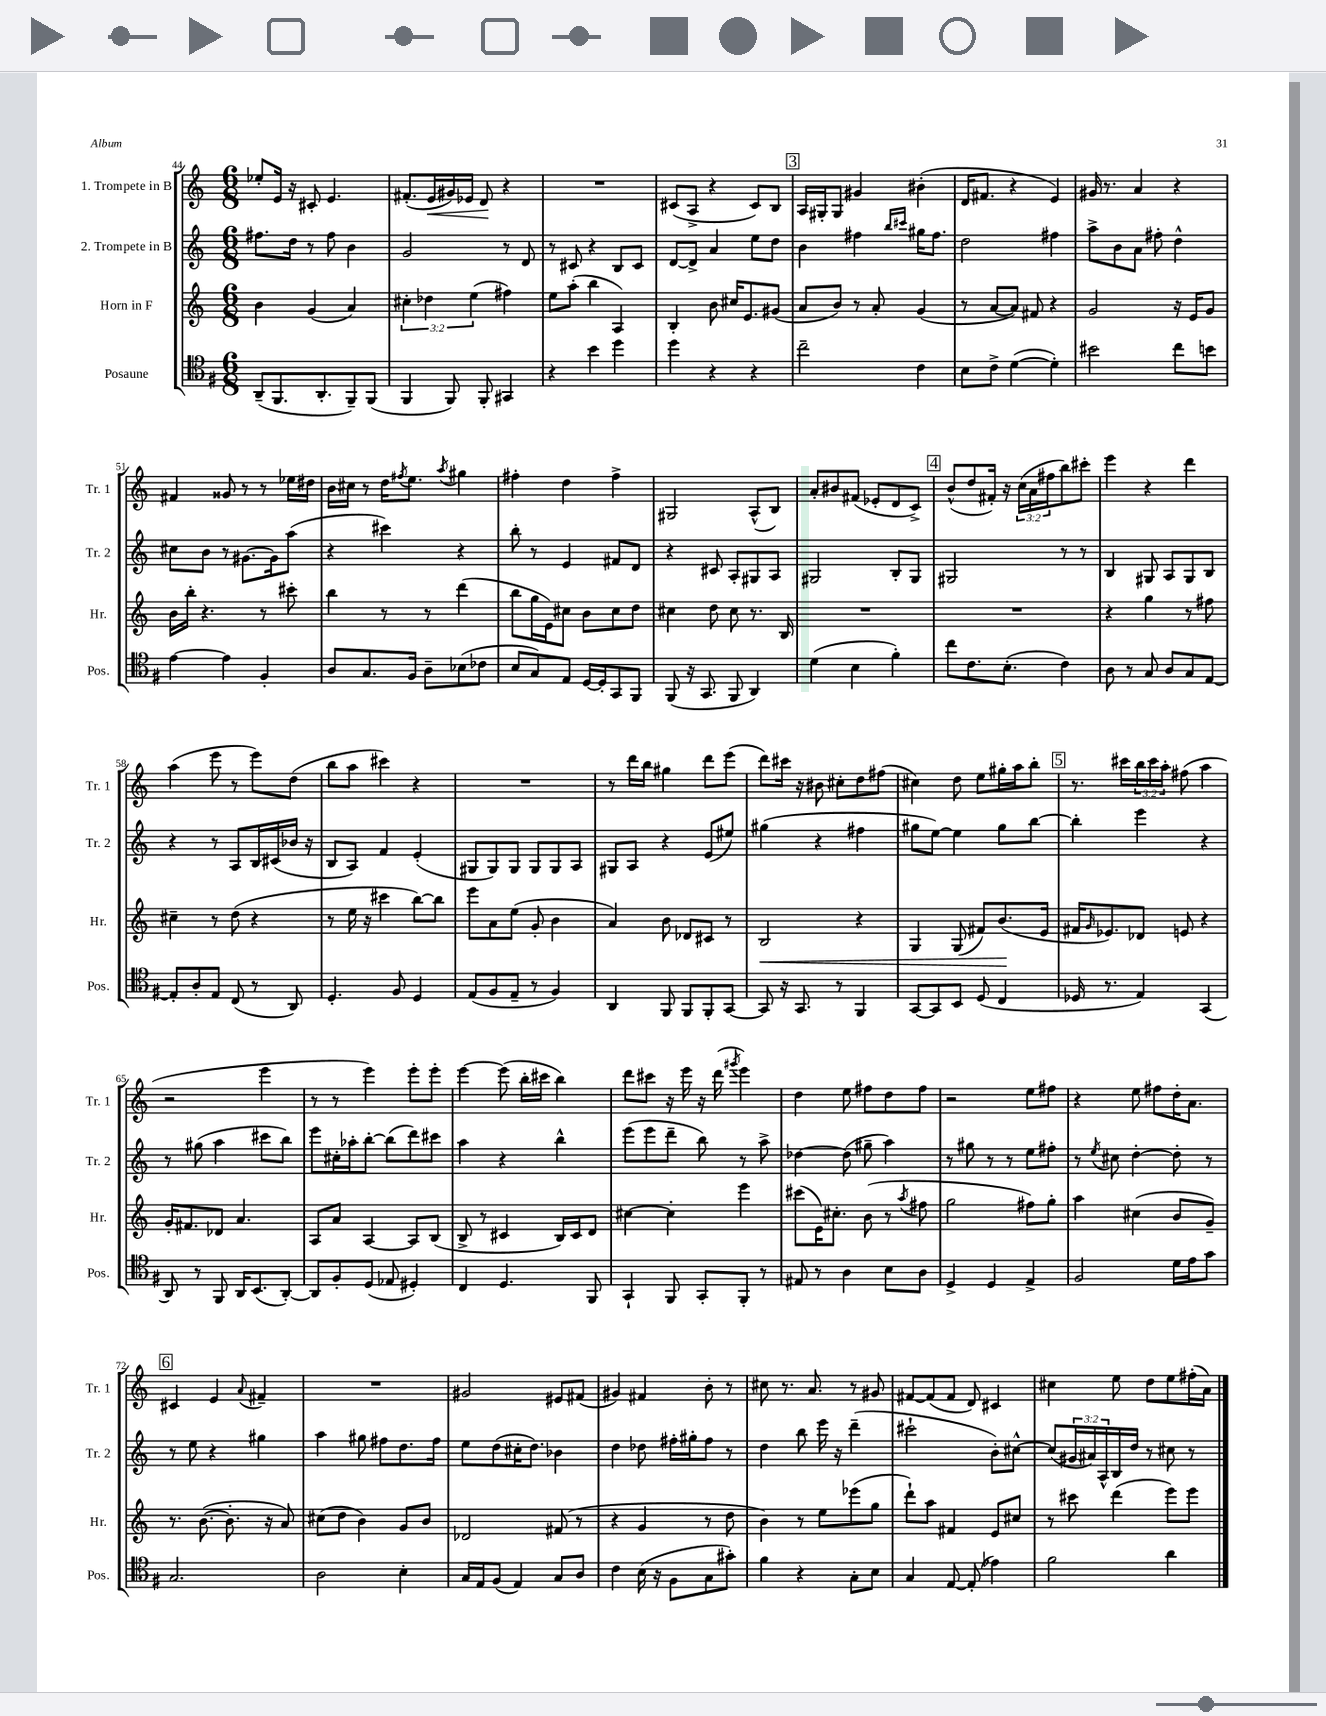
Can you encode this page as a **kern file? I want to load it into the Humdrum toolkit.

**kern	**kern	**dynam	**kern	**kern	**dynam
*part4	*part3	*part3	*part2	*part1	*part1
*staff4	*staff3	*staff3	*staff2	*staff1	*staff1
*I"Posaune	*I"Horn in F	*	*I"2. Trompete in B	*I"1. Trompete in B	*
*I'Pos.	*I'Hr.	*	*I'Tr. 2	*I'Tr. 1	*
*clefC4	*clefG2	*	*clefG2	*clefG2	*
*k[f#]	*k[]	*	*k[]	*k[]	*
*M6/8	*M6/8	*	*M6/8	*M6/8	*
=44	=44	=44	=44	=44	=44
(8AA~/L	4b\	.	8.ff#X\L	8ee-X'/L	.
8.FF#/	.	.	.	16e/Jk	.
.	.	.	16dd\Jk	16r	.
.	(4g/	.	8r	8c#X'/	.
8.AA'/	.	.	.	.	.
.	.	.	8ff#\	4.e/	.
8FF#~/)	4a/)	.	4b\	.	.
(8FF#/J	.	.	.	.	.
=45	=45	=45	=45	=45	=45
4FF#/	6cc#X'\	.	2g/	(8.f#X'/L	.
.	6dd-X\	.	.	.	.
!	!	!	!	!	!LO:HP:b
.	.	.	.	16e/L	<
8FF#/)	.	.	.	16g#X/)	.
.	.	.	.	16e-X/JJ	.
.	(6ee\	.	.	.	.
8FF#'/	.	.	.	8d/	.
4GG#X/	4ff#X\)	.	8r	4r	[
.	.	.	8d/	.	.
=46	=46	=46	=46	=46	=46
4r	8ee\L	.	8r	2.r	.
.	(8aa'\J	.	8c#X/	.	.
4b\	4bb\	.	4r	.	.
4dd\	4A/)	.	8B/L	.	.
.	.	.	8c#/J	.	.
=47	=47	=47	=47	=47	=47
4dd\	4B'/	.	[8d/L	(8c#X/L	.
.	.	.	8d^/J]	8A^/J	.
4r	8b\	.	4a/	4r	.
.	16cc#X/KL	.	.	.	.
.	8.e/	.	.	.	.
4r	.	.	8ee\L	8c#/L)	.
.	(8g#X/J	.	8dd\J	8B/J	.
!!LO:REH:place=s1:t=3
=48	=48	=48	=48	=48	=48
2cc~\	8a/L	.	4b\	16A/LL	.
.	.	.	.	16G#X'/J	.
.	8b/J)	.	.	8G#/J	.
.	8r	.	4ff#X\	4g#X/	.
.	8a'/	.	.	.	.
.	.	.	16qqbb/LL	.	.
.	.	.	16qqccc#X/JJ	.	.
4c\	(4g/	.	16gg#X\KL	(4b#X'\	.
.	.	.	8.ff#\J	.	.
=49	=49	=49	=49	=49	=49
8B\L	8r	.	2dd\	16d/KL	.
.	.	.	.	8.f#X/J	.
8c^\J	[8a/L	.	.	.	.
([4d\	8a/J])	.	.	4r	.
.	8f#X/	.	.	.	.
4d'\])	4r	.	4ff#X\	4e/)	.
=50	=50	=50	=50	=50	=50
2b#X\	2g/	.	8aa^\L	16g#X/	.
.	.	.	.	8.r	.
.	.	.	8b\	.	.
.	.	.	8a\J	4a/	.
.	.	.	8ff#X'\	.	.
8cc\L	16r	.	4dd^^\	4r	.
.	16e/KL	.	.	.	.
8bn\J	8g/J	.	.	.	.
!!LO:LB:g=z
=51	=51	=51	=51	=51	=51
[4e\	16b\LL	.	8cc#X\L	4f#X/	.
.	16bb'\JJ	.	.	.	.
.	4.r	.	8b\J	.	.
4e\]	.	.	8r	8g##X/	.
.	.	.	[8.g#X\L	8r	.
4F#'/	8r	.	.	8r	.
.	.	.	16g#\k]	.	.
.	8ccc#X'\	.	(8aa\J	16ee-X\LL	.
.	.	.	.	16dd#X\JJ	.
=52	=52	=52	=52	=52	=52
8A/L	4bb\	.	4r	16b\LL	.
.	.	.	.	16cc#X\JJ	.
8.G/	.	.	.	8r	.
.	8r	.	4ccc#X\)	16dd\KL	.
.	.	.	.	8qff#X/	.
16F#/Jk	.	.	.	8.ee\J	.
8A~\L	8r	.	.	.	.
.	.	.	.	8qaa/	.
(8B-X\	(4ddd\	.	4r	4gg#X\	.
8c-X\J	.	.	.	.	.
=53	=53	=53	=53	=53	=53
8B/L	8bb\L	.	8bb'\	4ff#X'\	.
8G/)	16gg\L	.	8r	.	.
.	16e\J)	.	.	.	.
8E/J	8cc#X\J	.	4e/	4dd\	.
[16D/LL	8b\L	.	.	.	.
16D'/J]	.	.	.	.	.
8GG/	8cc#\	.	8f#X/L	4ff#^\	.
8FF#/J	8dd\J	.	8d/J	.	.
=54	=54	=54	=54	=54	=54
(8FF#/	4cc#X\	.	4r	2G#X/	.
16r	.	.	.	.	.
8.GG/	.	.	.	.	.
.	8dd\	.	8c#X/	.	.
8FF#/	8cc#\	.	8A'/L	.	.
4AA/)	8.r	.	8G#X/	(8A^^/L	.
.	.	.	8A/J	8B/J)	.
.	16B/	.	.	.	.
=55	=55	=55	=55	=55	=55
(4d\	2.r	.	2G#X/	8a'/L	.
.	.	.	.	8b#X/	.
4B\	.	.	.	(8f#X/J	.
.	.	.	.	8e-X'/L	.
4f#'\)	.	.	8B'/L	8d/	.
.	.	.	8G#/J	8c^/J)	.
!!LO:REH:place=s1:t=4
=56	=56	=56	=56	=56	=56
8cc\L	2.r	.	2G#X/	(8b^^/L	.
8.c\	.	.	.	8dd/	.
.	.	.	.	16f#X'/Jk)	.
(8.B'\J	.	.	.	16r	.
.	.	.	.	(24cc\LL	.
.	.	.	.	24a\	.
.	.	.	.	24ff#X\J	.
4c\)	.	.	8r	8bb\)	.
.	.	.	8r	8ccc#X'\J	.
=57	=57	=57	=57	=57	=57
8A\	4r	.	4B/	4eee\	.
8r	.	.	.	.	.
8G/	4gg\	.	8G#X/	4r	.
8A/L	.	.	8A/L	.	.
8G/	8r	.	8G#/	4ddd\	.
[8E/J	8ff#X\	.	8B/J	.	.
!!LO:LB:g=z
=58	=58	=58	=58	=58	=58
8E'/L]	4cc#X~\	.	4r	(4aa\	.
8A'/	.	.	.	.	.
8E/J	8r	.	8r	8eee\	.
(8C/	(8dd\	.	8A/L	8r	.
8r	4r	.	16B/L	8eee\L)	.
.	.	.	(16c#X/	.	.
8AA/)	.	.	16b-X/JJ	(8dd\J	.
.	.	.	16r	.	.
=59	=59	=59	=59	=59	=59
4.D'/	8r	.	8B/L	8bb\L	.
.	16ee\	.	8A/J)	8aa\J	.
.	16r	.	.	.	.
.	4ccc#X\	.	4f/	4ccc#X\)	.
8F#/	.	.	.	.	.
4D/	[8bb\L)	.	(4e'/	4r	.
.	8bb\J]	.	.	.	.
=60	=60	=60	=60	=60	=60
(8E/L	8eee\L	.	8G#X/L	2.r	.
8F#/	8a\	.	8G#/)	.	.
8E~/J	(8ee\J	.	8G#/J	.	.
8r	8g'/	.	8G#/L	.	.
4F#/)	4b\	.	8G#/	.	.
.	.	.	8A/J	.	.
=61	=61	=61	=61	=61	=61
4AA/	4a/)	.	8G#X/L	8r	.
.	.	.	8A/J	16ddd\LL	.
.	.	.	.	16bb\JJ	.
8FF#/	8b\	.	4r	4gg#X\	.
8FF#/L	8d-X/L	.	.	.	.
8FF#'/	8c#X/J	.	(8e/L	8ddd\L	.
[8GG/J	8r	.	8ee#X/J)	(8eee\J	.
=62	=62	=62	=62	=62	=62
!	!	!LO:HP:b	!	!	!
8GG/]	2B/	<	(4gg#X\	8ddd\L)	.
16r	.	.	.	16ccc#X\Jk	.
8.GG/	.	.	.	16r	.
.	.	.	4r	8b#X\	.
8r	.	.	.	8cc#X'\L	.
4FF#/	4r	.	4ff#X\	8dd\	.
.	.	.	.	(8ff#X\J	.
=63	=63	=63	=63	=63	=63
[8GG/L	4G/	.	8gg#X\L	4cc#X\)	.
8GG/]	.	.	[8ee\J)	.	.
8BB/J	(8G/	.	4ee\]	8dd\	.
(8D/	8f#X/L)	.	.	8ee\L	.
4C/	(8.b/	.	8gg#\L	16gg#X'\L	.
.	.	.	.	16aa\J	.
.	.	.	[8bb\J	8bb'\J	.
.	16e/Jk	[	.	.	.
!!LO:REH:place=s1:t=5
=64	=64	=64	=64	=64	=64
16D-X/	16f#X/KL	.	4bb'\]	8.r	.
.	16qqg/	.	.	.	.
8.r	8.e-X/)	.	.	.	.
.	.	.	.	16ccc#X\LL	.
4E/)	8d-X/J	.	4eee\	24bb\	.
.	.	.	.	24ccc#\	.
.	.	.	.	24aa'\JJ	.
.	8en/	.	.	(8ff#X\	.
(4GG/	4r	.	4r	4aa\	.
!!LO:LB:g=z
=65	=65	=65	=65	=65	=65
8AA/)	16g'/KL	.	8r	2r	.
.	8.f#X/	.	.	.	.
8r	.	.	(8gg#X\	.	.
8FF#/	8d-X/J	.	4aa\	.	.
16AA/KL	4.a/	.	.	.	.
(8.BB/	.	.	.	.	.
.	.	.	8ccc#X\L	4eee\	.
[8AA'/J)	.	.	8bb\J)	.	.
=66	=66	=66	=66	=66	=66
8AA/L]	8A/L	.	8eee\L	8r	.
8F#'/	8a/J	.	16cc#X'\L	8r	.
.	.	.	16aa-X'\J	.	.
(8D/J	[4A/	.	[8bb'\J	4eee\)	.
8E-X/	.	.	(8bb\L]	.	.
4D#X'/)	8A/L]	.	8ddd\)	8eee'\L	.
.	(8B/J	.	8ccc#X\J	8eee'\J	.
=67	=67	=67	=67	=67	=67
4C/	8B^/	.	4aa\	[4eee\	.
.	8r	.	.	.	.
4.D/	4c#X/	.	4r	(8eee\]	.
.	.	.	.	16bb'\LL	.
.	.	.	.	16ccc#X\JJ	.
.	16B/LL)	.	4bb^^\	4bb\)	.
.	16c#/J	.	.	.	.
8FF#/	8d/J	.	.	.	.
=68	=68	=68	=68	=68	=68
4GG`/	[4cc#X\	.	(8eee\L	8ddd\L	.
.	.	.	8eee\	8ccc#X\J	.
8FF#/	4cc#'\]	.	8ddd~\J	16r	.
.	.	.	.	16eee\	.
8GG'/L	.	.	8bb\)	16r	.
.	.	.	.	(16ddd\	.
.	.	.	.	8qggg#X/	.
8FF#'/J	4eee\	.	8r	4eee\)	.
8r	.	.	8aa^\	.	.
=69	=69	=69	=69	=69	=69
8E#X/	(8ccc#X\L	.	[4dd-X\	4dd\	.
8r	16e\K)	.	.	.	.
.	8.cc#X'\J	.	.	.	.
4A\	.	.	(8dd-\]	8ee\	.
.	(8b\	.	8gg#X~\	8ff#X\L	.
8B\L	8r	.	4aa\)	8dd\	.
.	8qaa/	.	.	.	.
8A\J	8ff#X\	.	.	8ff#\J	.
=70	=70	=70	=70	=70	=70
4D^/	2gg\	.	8r	2r	.
.	.	.	8gg#X\	.	.
4D/	.	.	8r	.	.
.	.	.	8r	.	.
4E^/	8ff#X\L)	.	8ee\L	8ee\L	.
.	8gg'\J	.	8ff#X'\J	8ff#X\J	.
=71	=71	=71	=71	=71	=71
2F#/	4aa\	.	8r	4r	.
.	.	.	8qee/	.	.
.	.	.	8cc#X\	.	.
.	(4cc#X\	.	[4dd'\	8ee\	.
.	.	.	.	8ff#X\L	.
16d\LL	8b/L	.	8dd'\]	16dd'\K	.
16e\J	.	.	.	8.a\J	.
8g\J	8g~/J)	.	8r	.	.
!!LO:LB:g=z
!!LO:REH:place=s1:t=6
=72	=72	=72	=72	=72	=72
2.G/	8.r	.	8r	4c#X/	.
.	.	.	8ee\	.	.
.	([8.b\	.	.	.	.
.	.	.	4r	4e/	.
.	8.b'\]	.	.	.	.
.	.	.	.	8qqa/	.
.	.	.	4gg#X\	4f#X~/	.
.	16r	.	.	.	.
.	8a/)	.	.	.	.
=73	=73	=73	=73	=73	=73
2A\	(8cc#X\L	.	4aa\	2.r	.
.	8dd\J	.	.	.	.
.	4b\)	.	8gg#X\	.	.
.	.	.	8ff#X\L	.	.
4B'\	8g/L	.	8.dd\	.	.
.	8b/J	.	.	.	.
.	.	.	16ff#\Jk	.	.
=74	=74	=74	=74	=74	=74
16G/LL	2d-X/	.	8ee\L	2g#X/	.
16E/J	.	.	.	.	.
(8F#/J	.	.	(8dd\	.	.
4E/)	.	.	16cc#X'\K	.	.
.	.	.	8.dd\J)	.	.
8G/L	(8f#X/	.	4b-X\	8e#X/L	.
8A/J	8r	.	.	(8f#X/J	.
=75	=75	=75	=75	=75	=75
4c\	4r	.	4dd\	4g#X/)	.
(16B\	4g/	.	8dd-X\	4f#X/	.
16r	.	.	.	.	.
8F#\L	.	.	16ff#X'\LL	.	.
.	.	.	16gg#X'\J	.	.
8G\	8r	.	8ff#\J	8b'\	.
8g#X'\J)	8dd\	.	8r	8r	.
=76	=76	=76	=76	=76	=76
4f#\	4b\)	.	4dd\	8cc#X\	.
.	.	.	.	8.r	.
4r	8r	.	8bb\	.	.
.	.	.	.	8.a/	.
.	8ee\L	.	16eee\	.	.
.	.	.	16r	.	.
8G'\L	(8eee-X\	.	(4ddd~\	8r	.
8B\J	8gg\J	.	.	8g#X/	.
=77	=77	=77	=77	=77	=77
4G/	8ddd`\L)	.	2ccc#X`\	[8f#X/L	.
.	8aa\J	.	.	(8f#/]	.
[8E/	4f#X/	.	.	8f#/J	.
(8E'/]	.	.	.	8d/)	.
4e-X\)	8e/L	.	8b'\L)	4c#X/	.
.	8cc#X/J	.	[8cc#X^^\J	.	.
=78	=78	=78	=78	=78	=78
2f#\	8r	.	(8cc#/L]	4cc#X\	.
.	8ccc#X\	.	24g#X/L	.	.
.	.	.	24a#X/)	.	.
.	.	.	24A^^/	.	.
.	(4ddd\	.	16B/	8ee\	.
.	.	.	16dd/JJ	.	.
.	.	.	8r	8dd\L	.
4a\	8eee\L)	.	8cc#X\	8ee\	.
.	8eee\J	.	8r	(16ff#X'\L	.
.	.	.	.	16a\JJ)	.
==	==	==	==	==	==
*-	*-	*-	*-	*-	*-
